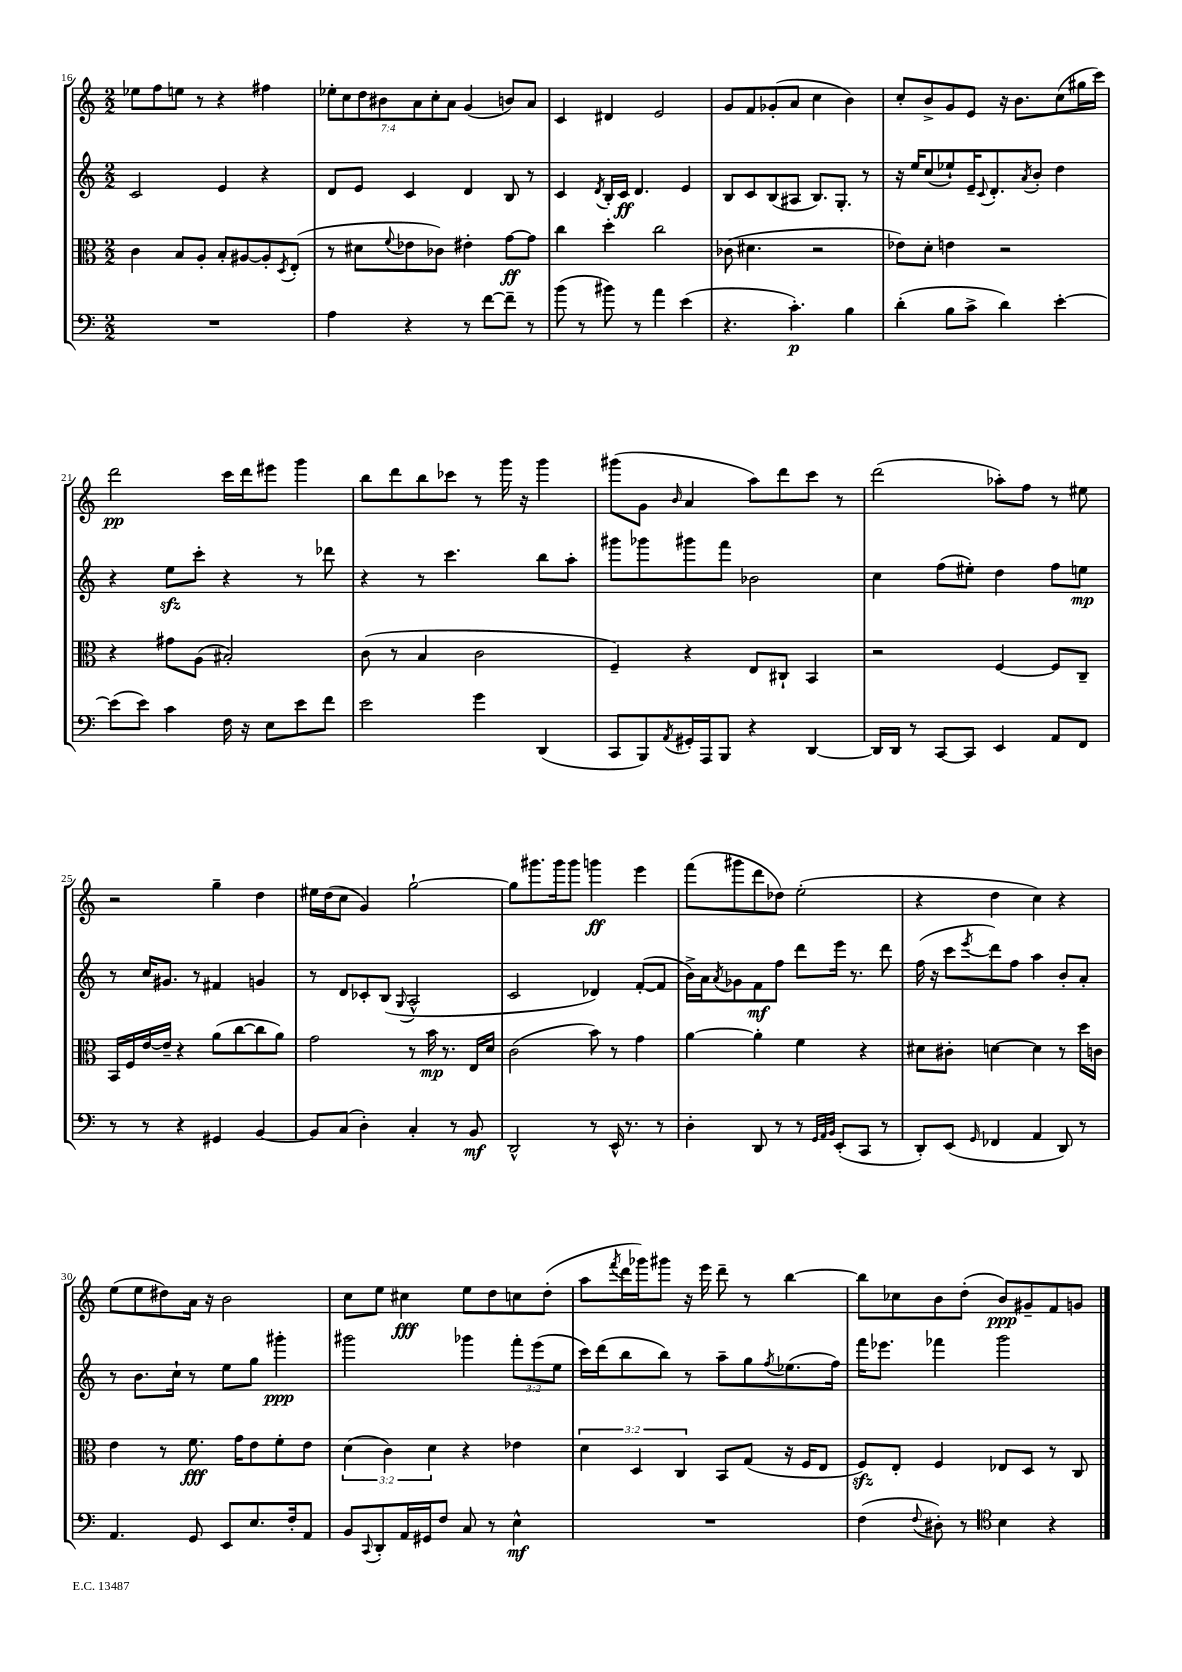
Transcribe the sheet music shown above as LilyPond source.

<<
\new StaffGroup <<
\new Staff = "s0" {
    \clef treble \key c \major \numericTimeSignature \time 2/2 \override Staff.TupletNumber.text = #tuplet-number::calc-fraction-text
    ees''8 f''8 e''8 r8 r4 fis''4 |
    \tuplet 7/4 { ees''8-. c''8 d''8 bis'8 a'8 c''8-. a'8 } g'4( b'8) a'8 |
    c'4 dis'4 e'2 |
    g'8 f'8 ges'8-.( a'8 c''4 b'4) |
    c''8-. b'8-> g'8 e'8 r16 b'8. c''8( gis''16 c'''16) |
    d'''2\pp c'''16 d'''16 eis'''8 g'''4 |
    b''8 d'''8 b''8 ces'''8 r8 g'''16 r16 g'''4 |
    gis'''8( g'8 \grace { b'16 } a'4 a''8) d'''8 c'''8 r8 |
    d'''2( aes''8-.) f''8 r8 eis''8 |
    r2 g''4-- d''4 |
    eis''16 d''16( c''8 g'4) g''2~-! |
    g''8 gis'''8. gis'''16 gis'''8 g'''4\ff e'''4 |
    f'''8( gis'''8 d'''8 des''8) e''2-.( |
    r4 d''4 c''4) r4 |
    e''8( e''8 dis''8) a'16 r16 b'2 |
    c''8 e''8 cis''4\fff e''8 d''8 c''8 d''8-.( |
    a''8 \acciaccatura { f'''8 } d'''16 ges'''16) gis'''8 r16 e'''16 d'''8-- r8 b''4~ |
    b''8 ces''8 b'8 d''8-.( b'8\ppp) gis'8-- f'8 g'8 \bar "|." |
}
\new Staff = "s1" {
    \clef treble \key c \major \numericTimeSignature \time 2/2 \override Staff.TupletNumber.text = #tuplet-number::calc-fraction-text
    c'2 e'4 r4 |
    d'8 e'8 c'4 d'4 b8 r8 |
    c'4 \acciaccatura { d'8 } b16-. c'16\ff d'4. e'4 |
    b8 c'8 b8( ais8 b8.) g8.-. r8 |
    r16 e''16 c''8( ees''8-!) e'16-- \appoggiatura { c'8 } d'8.-. \acciaccatura { a'8 } b'8-. d''4 |
    r4 e''8\sfz c'''8-. r4 r8 des'''8 |
    r4 r8 c'''4. b''8 a''8-. |
    gis'''8 ges'''8 gis'''8 f'''8 bes'2 |
    c''4 f''8( eis''8-.) d''4 f''8 e''8\mp |
    r8 c''16 gis'8. r8 fis'4 g'4 |
    r8 d'8 ces'8-. b8( \appoggiatura { g8 } a2-^ |
    c'2 des'4) f'8~-.( f'8 |
    b'16->) a'16 \acciaccatura { a'8 } ges'8 f'8\mf f''8 d'''8 e'''16 r8. d'''8 |
    f''16( r16 c'''8 \acciaccatura { e'''8 } d'''8) f''8 a''4 b'8-. a'8-. |
    r8 b'8. c''16-! r8 e''8 g''8 gis'''4-.\ppp |
    gis'''2 ges'''4 \tuplet 3/2 { f'''8-. e'''8( e''8 } |
    c'''16) d'''16( b''8 b''8) r8 a''8-- g''8 \acciaccatura { f''8 } ees''8.( f''16) |
    f'''16 ees'''8. fes'''4 g'''2 \bar "|." |
}
\new Staff = "s2" {
    \clef alto \key c \major \numericTimeSignature \time 2/2 \override Staff.TupletNumber.text = #tuplet-number::calc-fraction-text
    c'4 b8 a8-. b8-. ais8~ ais8-. \acciaccatura { d8 } e8-.( |
    r8 dis'8 \appoggiatura { f'8 } ees'8 ces'8) eis'4-. g'8~\ff g'8 |
    c''4 d''4-. c''2 |
    ces'8( dis'4. r2 |
    ees'8) d'8-. e'4 r2 |
    r4 gis'8 a8( bis2-.) |
    c'8( r8 b4 c'2 |
    f4--) r4 e8 cis8-! b,4 |
    r2 f4~ f8 c8-- |
    b,16 f16 e'16~ e'16-- r4 a'8( c''8~ c''8 a'8) |
    g'2 r8 b'16\mp r8. e16 d'16 |
    c'2( b'8) r8 g'4 |
    a'4~ a'4-. f'4 r4 |
    dis'8 cis'8-. d'4~ d'4 r8 d''16 c'16 |
    e'4 r8 f'8.\fff g'16 e'8 f'8-. e'8 |
    \tuplet 3/2 { d'4( c'4) d'4 } r4 ees'4 |
    \tuplet 3/2 { d'4 d4 c4 } b,8 g8( r16 f16 e8 |
    f8\sfz) e8-. f4 ees8 d8 r8 c8 \bar "|." |
}
\new Staff = "s3" {
    \clef bass \key c \major \numericTimeSignature \time 2/2
    R1 |
    a4 r4 r8 f'8~ f'8-- r8 |
    b'8( r8 bis'8) r8 a'4 e'4( |
    r4. c'4.-.\p) b4 |
    d'4-.( b8 c'8-> d'4) e'4~-. |
    e'8( e'8) c'4 f16 r16 e8 e'8 f'8 |
    e'2 g'4 d,4( |
    c,8 b,,8) \acciaccatura { a,8 } gis,16-. a,,16 b,,8 r4 d,4~ |
    d,16 d,16 r8 c,8~ c,8 e,4 a,8 f,8 |
    r8 r8 r4 gis,4 b,4~ |
    b,8 c8( d4-.) c4-. r8 b,8\mf |
    d,2-^ r8 e,16-^ r8. r8 |
    d4-. d,8 r8 r8 \grace { g,32 a,32 b,32 } e,8-.( c,8 r8 |
    d,8-.) e,8( \grace { g,16 } fes,4 a,4 d,8) r8 |
    a,4. g,8 e,8 e8. f16-. a,8 |
    b,8 \appoggiatura { c,8 } d,8-. a,16 gis,16 f8 c8 r8 e4-^\mf |
    R1 |
    f4( \appoggiatura { f8 } dis8-.) r8 \clef tenor b4 r4 \bar "|." |
}
>>
>>
\layout { \context { \Score currentBarNumber = #16 } }
